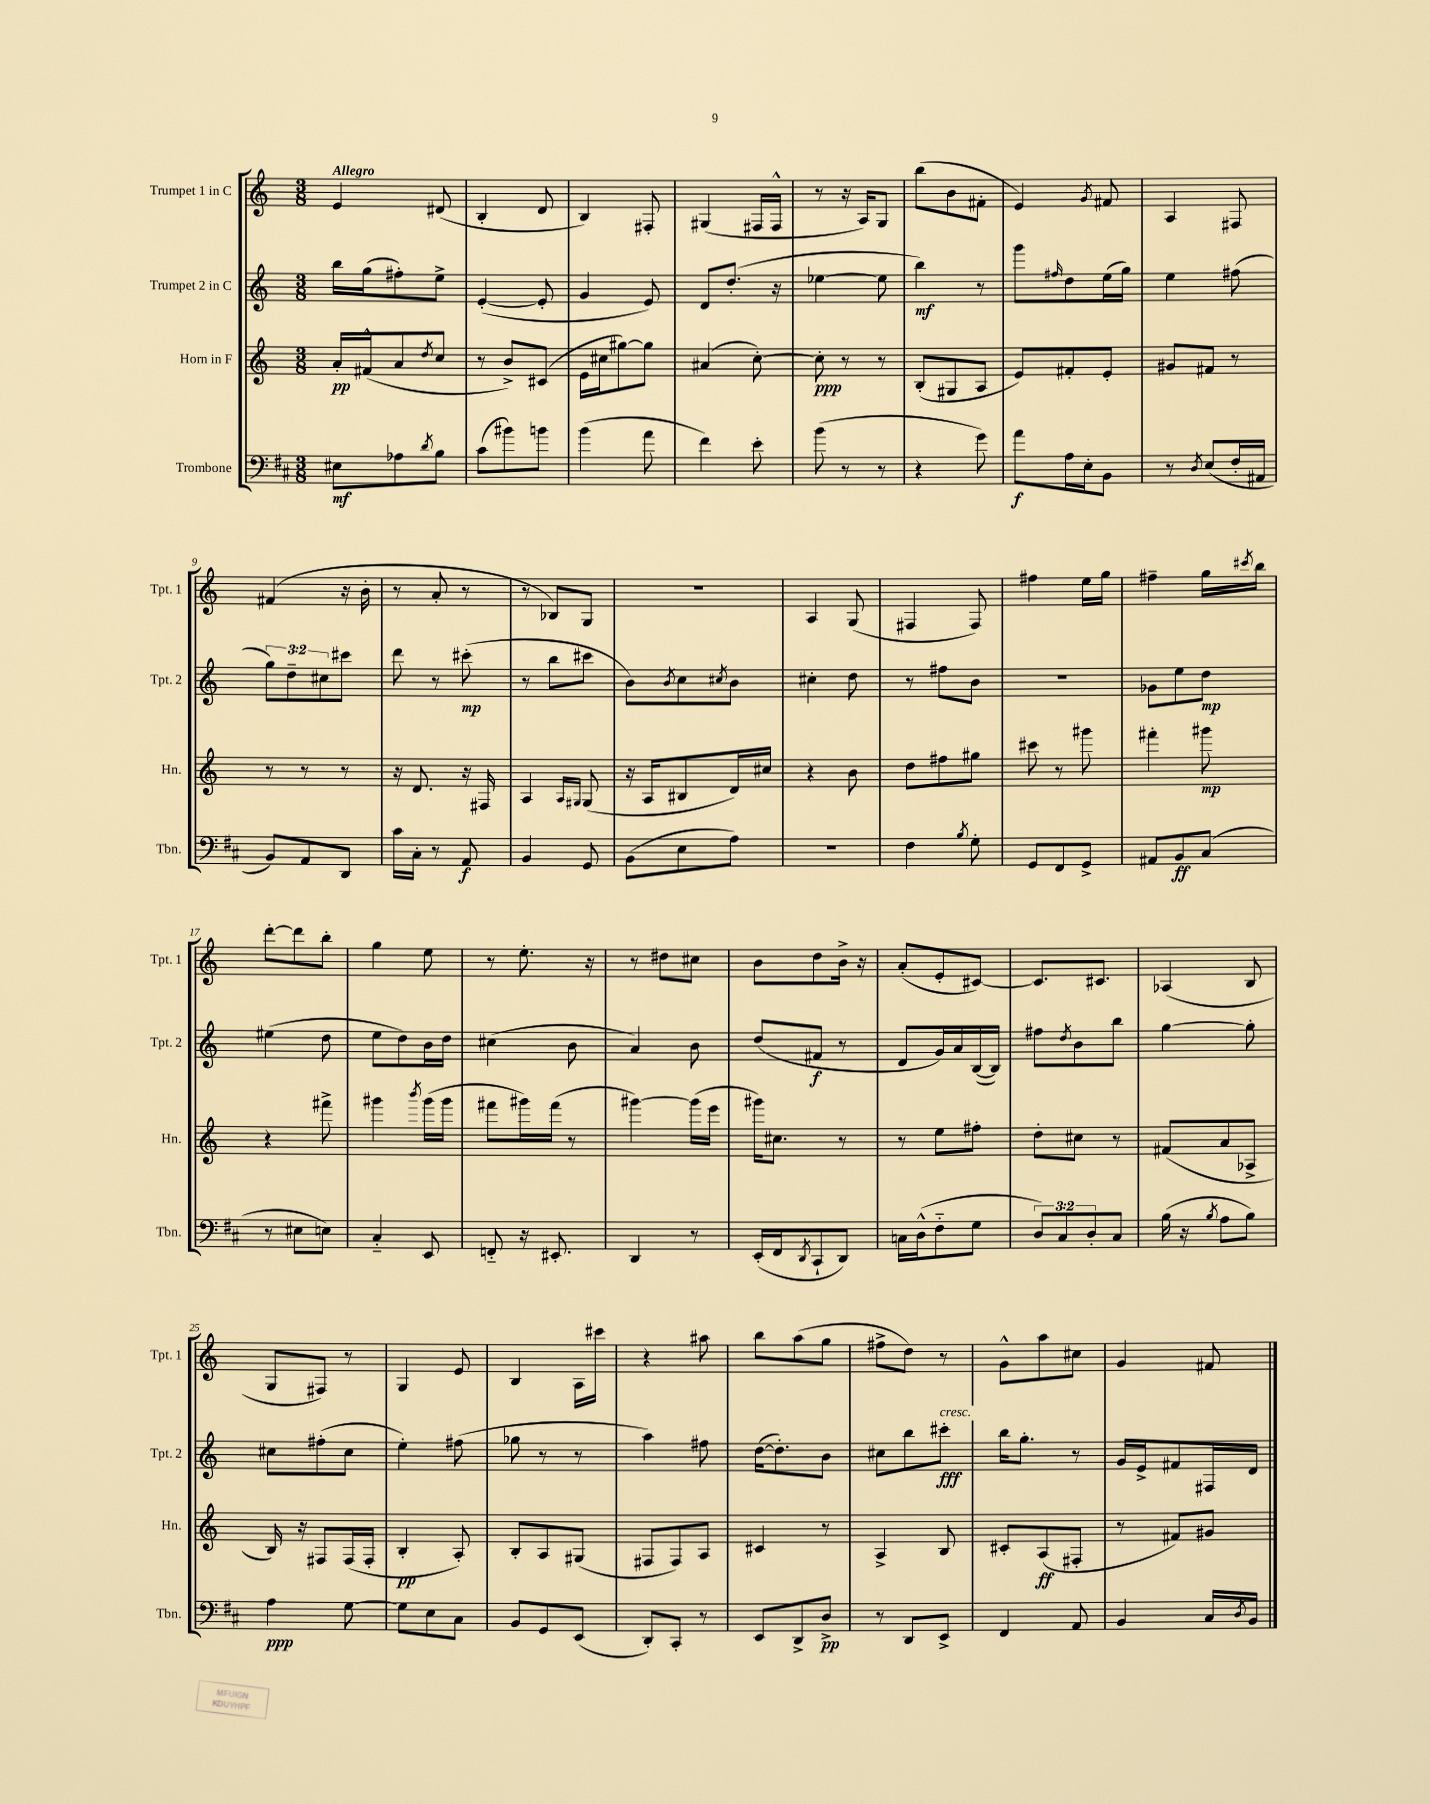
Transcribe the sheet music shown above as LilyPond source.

<<
\new StaffGroup <<
\new Staff = "s0" \with { instrumentName = "Trumpet 1 in C" shortInstrumentName = "Tpt. 1" } {
    \clef treble \key c \major \numericTimeSignature \time 3/8 \tempo "Allegro"
    e'4 dis'8( |
    b4-. d'8 |
    b4) fis8-. |
    gis4( fis16 fis16-^ |
    r8 r16 a16) g8 |
    b''8( b'8 fis'8-. |
    e'4) \acciaccatura { g'8 } fis'8 |
    a4 fis8 |
    fis'4( r16 b'16-. |
    r8 a'8-. r8 |
    r8 bes8) g8 |
    R4. |
    a4 g8( |
    fis4 fis8) |
    fis''4 e''16 g''16 |
    fis''4-- g''16 \acciaccatura { cis'''8 } b''16 |
    d'''8~-. d'''8 b''8-. |
    g''4 e''8 |
    r8 e''8.-. r16 |
    r8 dis''8 cis''8 |
    b'8 d''8 b'16-> r16 |
    a'8-.( e'8-. cis'8~) |
    cis'8. cis'8. |
    aes4( b8 |
    g8 fis8) r8 |
    g4 e'8 |
    b4 a16 cis'''16 |
    r4 ais''8 |
    b''8 a''8( g''8 |
    fis''8-> d''8) r8 |
    g'8-^ a''8 cis''8 |
    g'4 fis'8 \bar "|." |
}
\new Staff = "s1" \with { instrumentName = "Trumpet 2 in C" shortInstrumentName = "Tpt. 2" } {
    \clef treble \key c \major \numericTimeSignature \time 3/8 \override Staff.TupletNumber.text = #tuplet-number::calc-fraction-text
    b''16 g''16( fis''8-.) e''8-> |
    e'4~-.( e'8-. |
    g'4 e'8) |
    d'8 d''8.-.( r16 |
    ees''4~ ees''8 |
    b''4\mf) r8 |
    g'''8 \grace { fis''16 } d''8 e''16( g''16) |
    e''4 fis''8( |
    \tuplet 3/2 { g''8) d''8-- cis''8 } cis'''8 |
    d'''8 r8 cis'''8-.\mp( |
    r8 b''8 cis'''8 |
    b'8) \acciaccatura { b'8 } c''8 \acciaccatura { cis''8 } b'8 |
    cis''4-. d''8 |
    r8 fis''8 b'8 |
    R4. |
    ges'8 e''8 d''8\mp |
    eis''4( d''8 |
    e''8 d''8) b'16 d''16 |
    cis''4( b'8 |
    a'4) b'8 |
    d''8( fis'8\f r8 |
    d'8 g'16) a'16 b16~( b16) |
    fis''8 \acciaccatura { d''8 } b'8 b''8 |
    g''4~ g''8-. |
    cis''8 fis''8-.( cis''8 |
    e''4-.) fis''8( |
    ges''8 r8 r8 |
    a''4) fis''8 |
    d''16~( d''8.-.) b'8 |
    cis''8 b''8 cis'''8-.\fff^\markup { \italic "cresc." } |
    b''16 g''8.-. r8 |
    g'16 e'16-> fis'8 fis16 d'16 \bar "|." |
}
\new Staff = "s2" \with { instrumentName = "Horn in F" shortInstrumentName = "Hn." } {
    \clef treble \key c \major \numericTimeSignature \time 3/8
    a'16-.\pp fis'16-^( a'8 \acciaccatura { d''8 } c''8 |
    r8 b'8->) cis'8( |
    e'16 cis''16 gis''8~) gis''8 |
    ais'4( c''8~-.) |
    c''8-.\ppp r8 r8 |
    b8-.( gis8 a8 |
    e'8) fis'8-. e'8-. |
    gis'8 fis'8 r8 |
    r8 r8 r8 |
    r16 d'8. r16 fis16 |
    a4 \grace { a16 gis16 } gis8( |
    r16 a16 bis8 d'16) cis''16 |
    r4 b'8 |
    d''8 fis''8 gis''8 |
    cis'''8 r8 gis'''8 |
    fis'''4-. gis'''8\mp |
    r4 fis'''8-> |
    gis'''4 \acciaccatura { b'''8 } gis'''16( gis'''16 |
    fis'''8 gis'''16) fis'''16( r8 |
    gis'''4~) gis'''16( e'''16 |
    gis'''16) cis''8. r8 |
    r8 e''8 fis''8-. |
    d''8-. cis''8 r8 |
    fis'8( a'8 aes8-> |
    b16) r16 fis8 fis16( fis16-. |
    b4-.\pp a8-.) |
    b8-. a8 gis8( |
    fis8 fis8) a8 |
    cis'4 r8 |
    a4-> b8 |
    cis'8-. a8\ff( fis8-. |
    r8 fis'8) gis'8 \bar "|." |
}
\new Staff = "s3" \with { instrumentName = "Trombone" shortInstrumentName = "Tbn." } {
    \clef bass \key d \major \numericTimeSignature \time 3/8 \override Staff.TupletNumber.text = #tuplet-number::calc-fraction-text
    eis8\mf aes8 \acciaccatura { d'8 } b8 |
    cis'8( bis'8) b'8 |
    b'4( a'8 |
    fis'4) e'8-. |
    b'8( r8 r8 |
    r4 g'8) |
    a'8\f a16 e16-. b,8 |
    r8 \acciaccatura { d8 } e8( fis16-. ais,16 |
    b,8) a,8 d,8 |
    cis'16 cis16-. r8 a,8\f |
    b,4 g,8 |
    b,8( e8 a8) |
    R4. |
    fis4 \acciaccatura { b8 } g8-. |
    g,8 fis,8 g,8-> |
    ais,8 b,8\ff cis8( |
    r8 eis8 e8) |
    cis4-_ e,8 |
    f,8-_ r16 eis,8.-. |
    d,4 r8 |
    e,16-.( fis,16 \acciaccatura { d,8 } cis,8-! d,8) |
    c16 d16-^( fis8-_ g8 |
    \tuplet 3/2 { d8) cis8 d8-. } cis8 |
    b16( r16 \acciaccatura { b8 } a8 b8) |
    a4\ppp g8~ |
    g8 e8 cis8 |
    b,8 g,8 e,8( |
    d,8-.) cis,8-. r8 |
    e,8 d,8-> d8->\pp |
    r8 d,8 e,8-> |
    fis,4 a,8 |
    b,4 cis16 \acciaccatura { d8 } b,16 \bar "|." |
}
>>
>>
